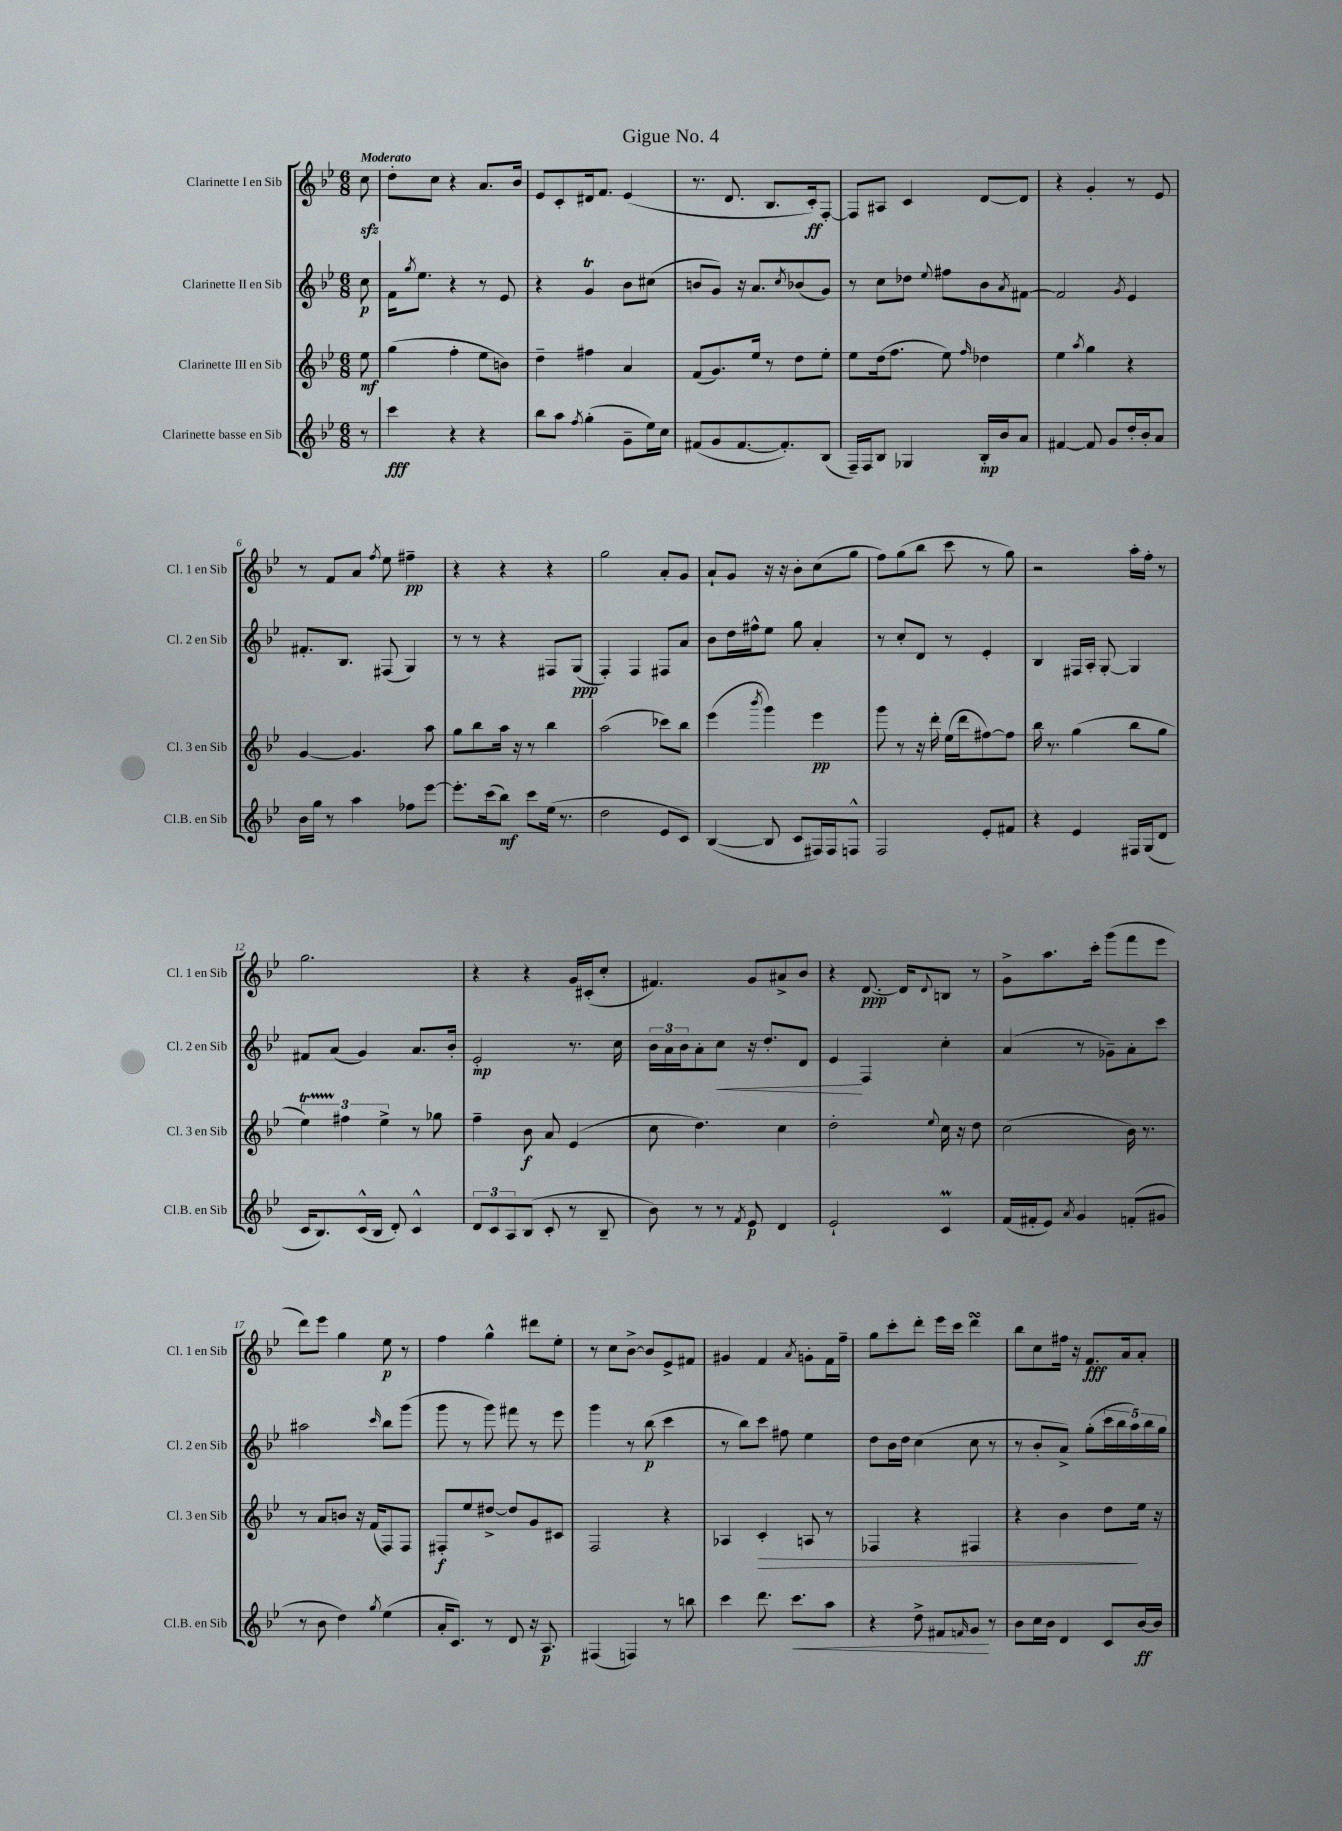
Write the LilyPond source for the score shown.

\header { title = "Gigue No. 4" }
<<
\new StaffGroup <<
\new Staff = "s0" \with { instrumentName = "Clarinette I en Sib" shortInstrumentName = "Cl. 1 en Sib" } {
    \clef treble \key bes \major \numericTimeSignature \time 6/8 \partial 8 \tempo "Moderato"
    c''8\sfz |
    d''8-. c''8 r4 a'8. bes'16 |
    ees'8 c'8-. dis'16 f'8. ees'4( |
    r8. d'8. bes8. c'16-.\ff) f8~-. |
    f8 ais8 c'4 d'8~ d'8 |
    r4 g'4-. r8 ees'8 |
    r8 f'8 a'8 \acciaccatura { f''8 } ees''8 fis''4--\pp |
    r4 r4 r4 |
    g''2 a'8-. g'8 |
    a'8-! g'8 r16 r16 bes'8-. c''8( g''8 |
    f''8) g''8( bes''8 c'''8 r8 g''8) |
    r2 a''16-. f''16-. r8 |
    g''2. |
    r4 r4 g'16 cis'16-.( c''8-. |
    fis'4.) g'8 ais'8-> bes'8 |
    r4 d'8.~\ppp d'16 \appoggiatura { d'8 } b8 r8 |
    g'8-> a''8. c'''16-. g'''8( f'''8 ees'''8 |
    d'''8) ees'''8 g''4 ees''8\p r8 |
    f''4 g''4-^ dis'''8 ees''8-. |
    r8 c''8 bes'8~-> bes'8 ees'8-> fis'8 |
    gis'4 f'4 \acciaccatura { a'8 } g'8-. f'16 f''16-- |
    g''8 c'''8-. d'''8-. ees'''16 c'''16 d'''4\turn |
    bes''8 c''8 fis''16 r16 f'8.\fff a'16 a'8-. \bar "|." |
}
\new Staff = "s1" \with { instrumentName = "Clarinette II en Sib" shortInstrumentName = "Cl. 2 en Sib" } {
    \clef treble \key bes \major \numericTimeSignature \time 6/8 \partial 8
    c''8\p |
    f'16 \acciaccatura { g''8 } ees''8. r4 r8 ees'8 |
    r4 g'4\trill bes'8 cis''8( |
    b'8 g'8) r16 a'8. \acciaccatura { c''8 } bes'8( g'8) |
    r8 c''8 des''8 \appoggiatura { ees''8 } fis''8 bes'8 \acciaccatura { a'8 } fis'8~ |
    fis'2 \acciaccatura { g'8 } ees'4 |
    fis'8.-. bes8. fis8( g4) |
    r8 r8 r4 fis8 g8\ppp( |
    f4-.) f4 fis8 a'8 |
    bes'8 d''16 fis''16-^ ees''8 g''8 a'4-. |
    r8 c''8-. d'8 r8 ees'4-. |
    bes4 fis16 a16-. g8~-. g4 |
    fis'8 a'8( g'4) a'8. bes'16-. |
    ees'2-.\mp r8. c''16 |
    \tuplet 3/2 { bes'16 a'16 bes'16 } a'8-. c''8\< r16 d''8.-. d'8 |
    ees'4\! f4 c''4-. |
    a'4( r8 ges'8--) a'8-. c'''8 |
    ais''2 \grace { c'''16 } bes''8 g'''8( |
    g'''8 r8 g'''8) fis'''8 r8 ees'''8 |
    g'''4 r8 bes''8\p( c'''4 |
    r8 bes''8) c'''8 fis''8 ees''4 |
    d''8 bes'16 d''16 c''4( c''8 r8 |
    r8 bes'8-. a'8->) g''8-.( \tuplet 5/4 { c'''16 bes''16 a''16) bes''16 g''16 } \bar "|." |
}
\new Staff = "s2" \with { instrumentName = "Clarinette III en Sib" shortInstrumentName = "Cl. 3 en Sib" } {
    \clef treble \key bes \major \numericTimeSignature \time 6/8 \partial 8
    ees''8\mf |
    g''4( f''4-. ees''8 b'8) |
    d''4-- fis''4 a'4 |
    f'8( g'8.) ees''16 r8 d''8 ees''8-. |
    ees''8 d''16( f''8. ees''8) \grace { f''16 } des''4 |
    ees''4 \acciaccatura { a''8 } g''4 r4 |
    g'4~ g'4. a''8 |
    g''8 bes''8 a''16 r16 r8 bes''4 |
    a''2( ces'''8) bes''8 |
    ees'''4( \acciaccatura { bes'''8 } g'''4) ees'''4\pp |
    g'''8 r8 r16 d'''16-. ees''16( d'''16 fis''8~) fis''8 |
    bes''16 r8. g''4( bes''8 g''8 |
    \tuplet 3/2 { ees''4\startTrillSpan) fis''4\stopTrillSpan ees''4-> } r8 ges''8 |
    f''4-- bes'8\f a'8 ees'4( |
    c''8 d''4.) c''4 |
    d''2-. \appoggiatura { ees''8 } c''16 r16 d''8 |
    c''2( bes'16) r8. |
    r8 a'8 b'8 r16 f'16( f8) f8 |
    fis8-.\f ees''8 dis''8~-> dis''8 g'8 cis'8 |
    f2 r4 |
    aes4 c'4-.\> a8 r8 |
    fes4 r4 fis4 |
    r4 bes'4 d''8\! ees''16 r16 \bar "|." |
}
\new Staff = "s3" \with { instrumentName = "Clarinette basse en Sib" shortInstrumentName = "Cl.B. en Sib" } {
    \clef treble \key bes \major \numericTimeSignature \time 6/8 \partial 8
    r8 |
    c'''4\fff r4 r4 |
    bes''8 a''8 \acciaccatura { f''8 } g''4-.( g'8-- ees''16) c''16 |
    fis'8( g'8 fis'8.~ fis'8.-.) bes8( |
    f16--) f16 bes8 ges4 bes16-.\mp bes'16 a'8 |
    fis'4~ fis'8 g'8 d''16-. bes'16-. a'8 |
    bes'16 g''16 r8 a''4 fes''8 ees'''8~ |
    ees'''8.-. c'''16( bes''8\mf) c'''8 ees''16( r8. |
    d''2 ees'8 c'8) |
    bes4~( bes8 c'8 fis16) fis16 f8-^ |
    f2 ees'8-. fis'8 |
    r4 ees'4 fis16 g16( d'8 |
    c'16 bes8.) c'16-^( bes16 d'8-.) c'4-^ |
    \tuplet 3/2 { d'8 c'8 a8 } bes8( c'8-. r8 bes8-- |
    bes'8) r8 r8 \acciaccatura { f'8 } ees'8\p d'4 |
    ees'2-! c'4\prall |
    f'16( fis'16-. ees'8) \acciaccatura { a'8 } g'4 f'8-.( gis'8 |
    r8 bes'8 d''4) \acciaccatura { g''8 } ees''4( |
    a'16-. c'8.) r8 d'8 r16 a8.\p |
    fis4( f4) r8 b''8 |
    c'''4 d'''8. c'''8.\< a''8 |
    r4 d''8-> fis'8 \grace { f'16 } g'8\! r8 |
    bes'8 c''16 bes'16 d'4 c'8 bes'16~\ff bes'16 \bar "|." |
}
>>
>>
